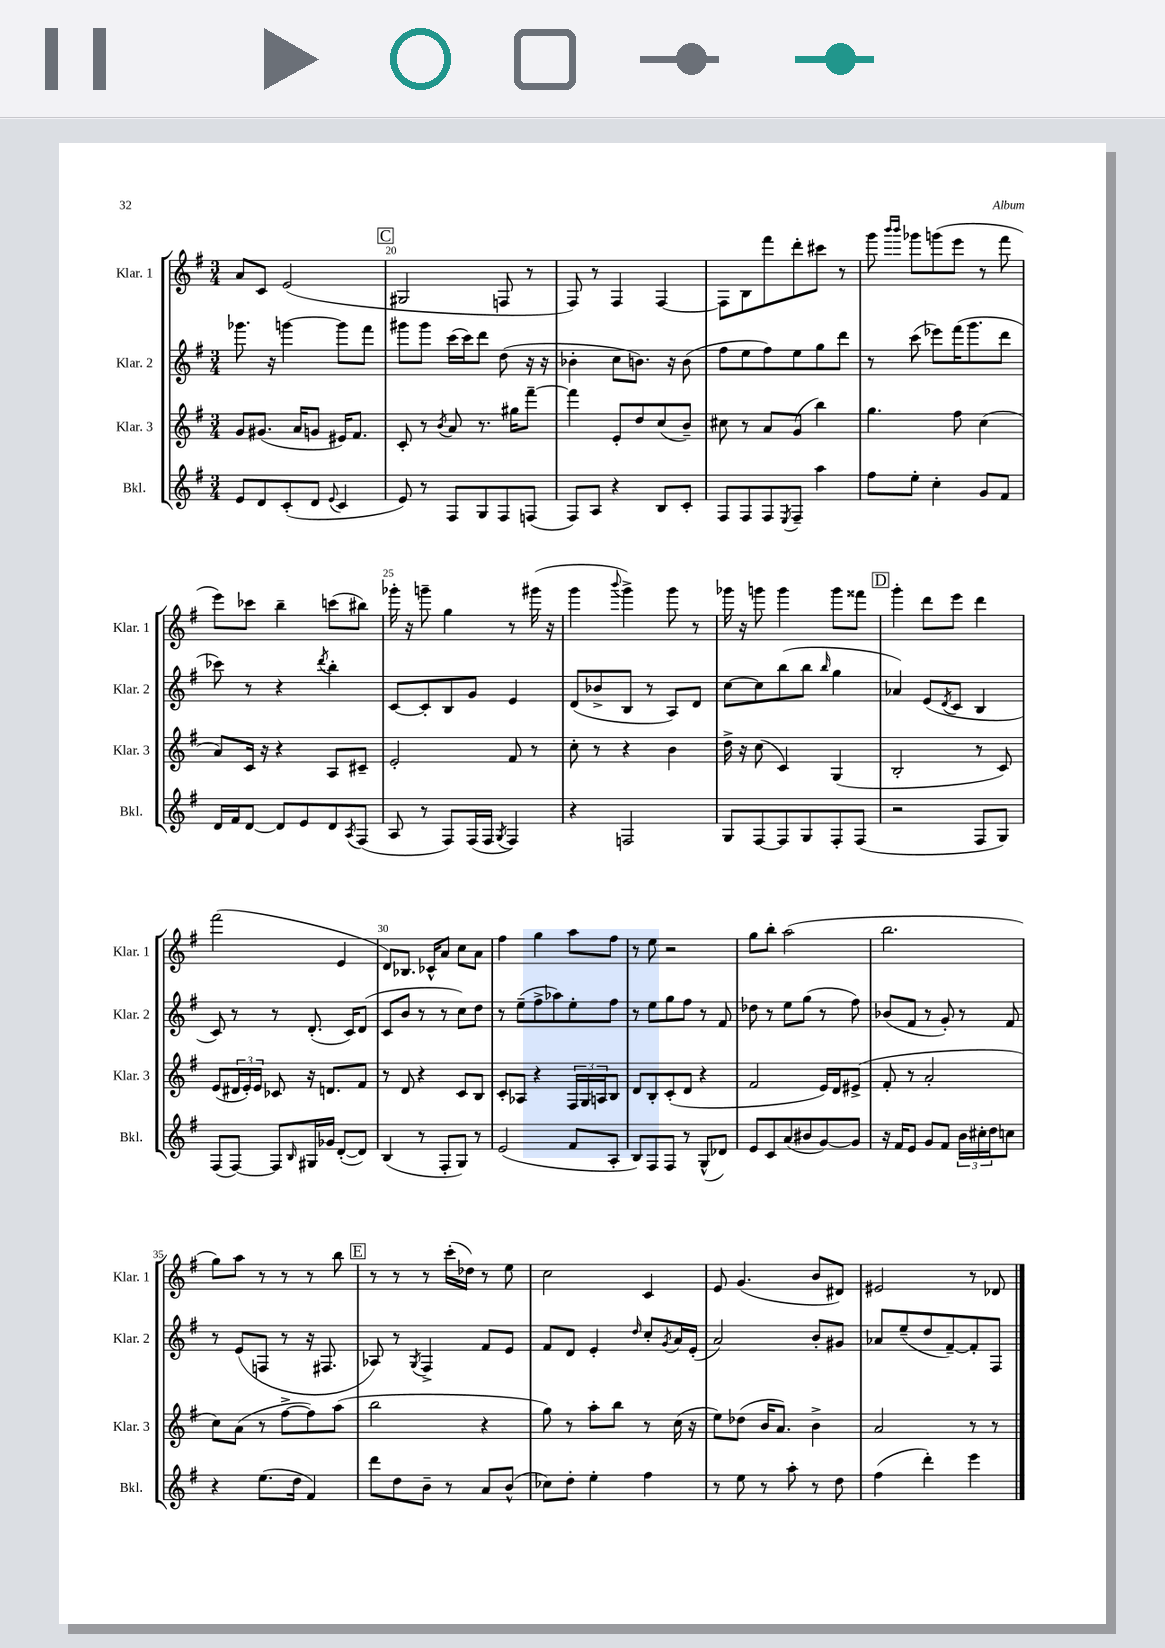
<<
\new StaffGroup <<
\new Staff = "s0" \with { instrumentName = "Klar. 1" shortInstrumentName = "Klar. 1" } {
    \clef treble \key g \major \numericTimeSignature \time 3/4
    a'8 c'8 e'2( |
    \mark \markup { \box "C" } gis2 f8 r8 |
    fis8) r8 fis4 fis4~ |
    fis8 b8 fis'''8 d'''8-. cis'''8 r8 |
    g'''8 \grace { b'''16 b'''16 } ges'''8 g'''8( e'''8 r8 fis'''8 |
    e'''8) ces'''8 b''4-- c'''8( bis''8) |
    ges'''16-. r16 g'''8-- g''4 r8 gis'''16( r16 |
    g'''4 \appoggiatura { b'''8 } g'''4->) g'''8 r8 |
    ges'''16 r16 g'''8 g'''4 g'''8 fisis'''8 |
    \mark \markup { \box "D" } g'''4-. d'''8 e'''8 d'''4 |
    fis'''2( e'4 |
    d'8) bes8. ces'16-^ a'8 c''8 a'8 |
    fis''4 g''4 a''8 fis''8 |
    r8 e''8 r2 |
    g''8 b''8-. a''2( |
    b''2. |
    g''8) a''8 r8 r8 r8 b''8 |
    \mark \markup { \box "E" } r8 r8 r8 c'''16-.( des''16) r8 e''8 |
    c''2 c'4 |
    e'8 g'4.( b'8 dis'8) |
    eis'2 r8 des'8 \bar "|." |
}
\new Staff = "s1" \with { instrumentName = "Klar. 2" shortInstrumentName = "Klar. 2" } {
    \clef treble \key g \major \numericTimeSignature \time 3/4
    ges'''8. r16 g'''4~ g'''8 fis'''8 |
    \mark \markup { \box "C" } gis'''8 gis'''8 c'''16( c'''16) d'''8 d''8( r16 r16 |
    bes'4-. c''8 b'8.) r16 b'8( |
    fis''8 e''8 fis''8) e''8 g''8 d'''8 |
    r8 c'''8( ees'''8) fis'''16( g'''8. d'''8 |
    ces'''8) r8 r4 \acciaccatura { d'''8 } b''4-. |
    c'8~ c'8-. b8 g'8 e'4 |
    d'8( bes'8-> b8 r8 a8) d'8 |
    c''8~ c''8 b''8( b''8 \grace { b''16 } g''4 |
    \mark \markup { \box "D" } aes'4) e'8( \acciaccatura { d'8 } c'8 b4 |
    c'8) r8 r8 d'8.-.( c'16) d'8( |
    c'8 b'8 r8 r8 c''8) d''8 |
    r8 e''8--( fis''8-> aes''8) e''8-. fis''8 |
    r8 e''8 g''8 fis''8 r8 fis'8 |
    des''8 r8 e''8 g''8( r8 fis''8) |
    bes'8( fis'8 r8 g'8-.) r8 fis'8 |
    r8 e'8( f8 r8 r16 fis8. |
    \mark \markup { \box "E" } aes8) r8 \acciaccatura { g8 } fis4-> fis'8 e'8 |
    fis'8 d'8 e'4-. \grace { d''16 } c''8-. \acciaccatura { g'8 } a'16 e'16-.( |
    a'2) b'8-. gis'8 |
    aes'8 e''8--( d''8 fis'8~--) fis'8-. fis8 \bar "|." |
}
\new Staff = "s2" \with { instrumentName = "Klar. 3" shortInstrumentName = "Klar. 3" } {
    \clef treble \key g \major \numericTimeSignature \time 3/4
    g'8 gis'8.( a'16 g'8 eis'16) fis'8. |
    \mark \markup { \box "C" } c'8-. r8 \acciaccatura { b'8 } a'8 r8. gis''16 fis'''8~-- |
    fis'''4 e'8-. d''8 c''8( b'8--) |
    cis''8 r8 a'8 g'8( b''4) |
    g''4. fis''8 c''4( |
    a'8) c'16 r16 r4 a8 cis'8-- |
    e'2-. fis'8 r8 |
    c''8-. r8 r4 b'4 |
    d''16-> r16 c''8( c'4) g4( |
    \mark \markup { \box "D" } b2-. r8 c'8) |
    e'8( \tuplet 3/2 { dis'16 e'16-.) e'16 } ces'8 r16 d'8. fis'8 |
    r8 d'8 r4 c'8 b8 |
    c'8-. aes8 r4 \tuplet 3/2 { fis16 g16 a16 } b8 |
    d'8 b8-. c'8-.( d'8 r4 |
    fis'2 e'16) d'16 eis'8->( |
    fis'8-. r8 a'2-. |
    c''8) a'8( r8 fis''8~-> fis''8) a''8( |
    \mark \markup { \box "E" } b''2 r4 |
    g''8) r8 a''8-. b''8 r8 c''16( r16 |
    e''8) des''8( b'16 a'8.) b'4-> |
    a'2 r8 r8 \bar "|." |
}
\new Staff = "s3" \with { instrumentName = "Bkl." shortInstrumentName = "Bkl." } {
    \clef treble \key g \major \numericTimeSignature \time 3/4
    e'8 d'8 c'8-.( d'8 \appoggiatura { e'8 } c'4 |
    \mark \markup { \box "C" } e'8) r8 fis8 g8 fis8 f8( |
    fis8) a8 r4 b8 c'8-. |
    fis8 fis8 fis8 \acciaccatura { e8 } fis8-- a''4 |
    fis''8 e''8-. c''4-. g'8 fis'8 |
    d'16 fis'16 d'8~ d'8 e'8 d'8 \acciaccatura { a8 } fis8( |
    a8 r8 fis8) fis16( fis16 \acciaccatura { g8 } fis4) |
    r4 f2 |
    g8 fis8~ fis8 g8 fis8-. fis8( |
    \mark \markup { \box "D" } r2 fis8 g8) |
    fis8( fis8~) fis8 \grace { b16 } gis16 ges'16 d'8~-.( d'8) |
    b4( r8 fis8-. g8) r8 |
    e'2( fis'8 a8-. |
    b8) fis8 fis8 r8 g8-^( des'8) |
    e'8 c'8 a'8( bis'8 g'8~) g'8 |
    r16 fis'16 e'8 g'8 fis'8 \tuplet 3/2 { b'16 cis''16-. d''16 } c''8 |
    r4 e''8.( d''16 fis'4) |
    \mark \markup { \box "E" } d'''8 d''8 b'8-- r8 a'8 b'8-^( |
    ces''8) d''8-. e''4-. fis''4 |
    r8 e''8 r8 a''8-. r8 d''8 |
    fis''4( d'''4-.) e'''4 \bar "|." |
}
>>
>>
\layout { \context { \Score currentBarNumber = #19 \override BarNumber.break-visibility = ##(#f #t #t) barNumberVisibility = #(every-nth-bar-number-visible 5) } }
